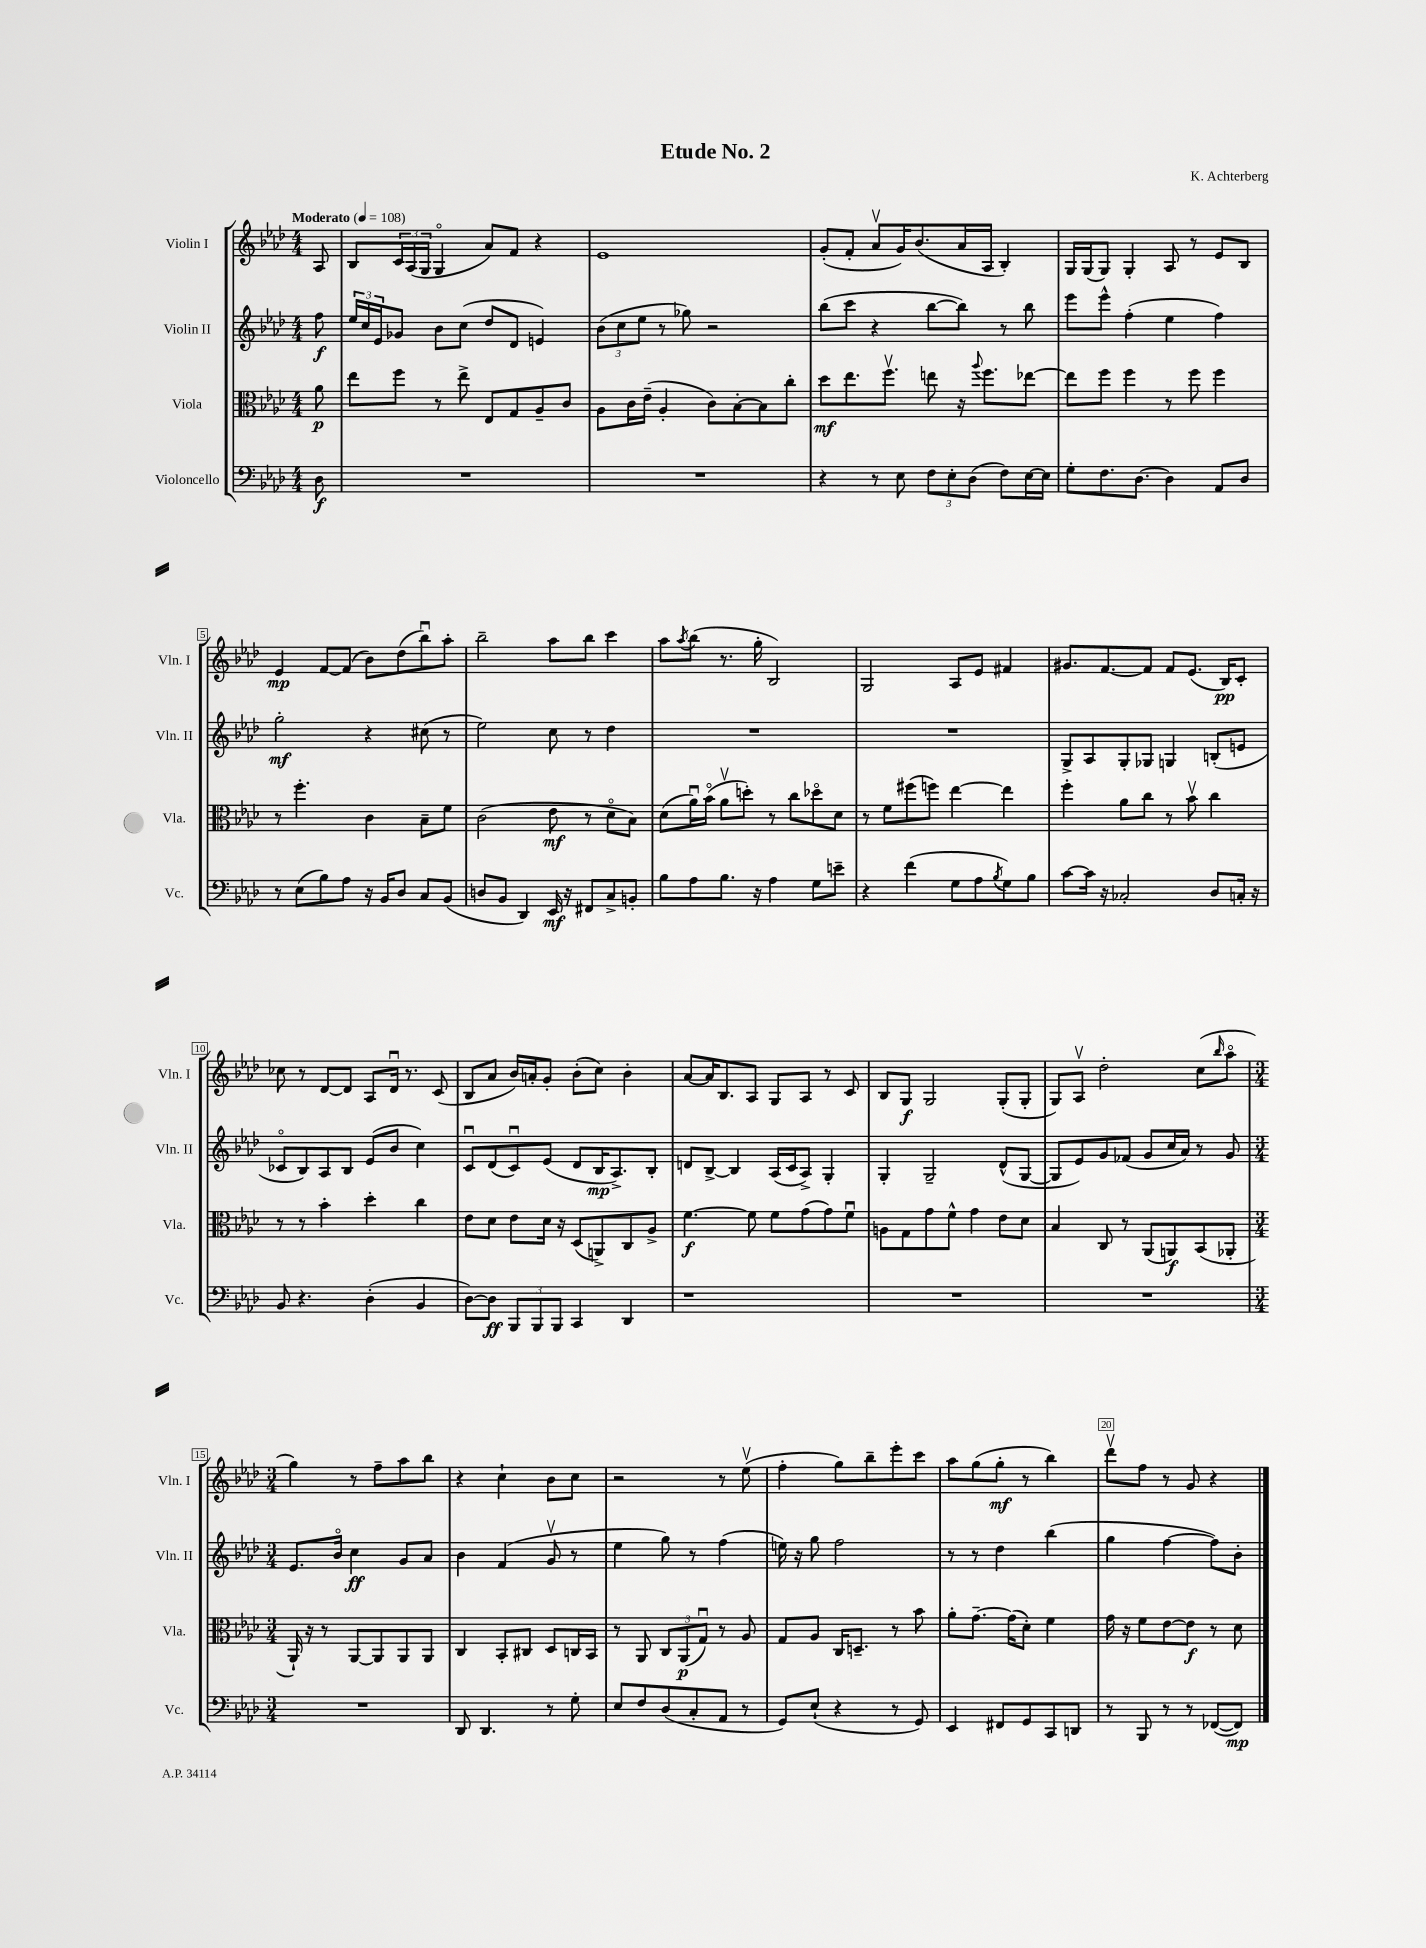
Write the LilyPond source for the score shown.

\header { title = "Etude No. 2" composer = "K. Achterberg" }
<<
\new StaffGroup <<
\new Staff = "s0" \with { instrumentName = "Violin I" shortInstrumentName = "Vln. I" } {
    \clef treble \key aes \major \numericTimeSignature \time 4/4 \partial 8 \tempo "Moderato" 4 = 108
    aes8 |
    bes8 \tuplet 3/2 { c'16 aes16( g16 } g4\flageolet aes'8) f'8 r4 |
    ees'1 |
    g'8-.( f'8-. aes'8\upbow g'16) bes'8.( aes'16 aes16 bes4-.) |
    g16 g16( g8) g4-. aes8 r8 ees'8 bes8 |
    ees'4\mp f'8~ f'8( bes'8) des''8( bes''8\downbow) aes''8-. |
    bes''2-- aes''8 bes''8 c'''4 |
    aes''8 \acciaccatura { aes''8 } bes''8( r8. g''16-. bes2) |
    g2 aes8 ees'8 fis'4 |
    gis'8. f'8.~ f'8 f'8 ees'8.( bes16\pp) c'8-. |
    ces''8 r8 des'8~ des'8 aes8 des'16\downbow r8. c'8( |
    bes8 aes'8 bes'16) a'16-. g'8-. bes'8-.( c''8) bes'4-. |
    aes'8~ aes'16 bes8. aes8 g8 aes8 r8 c'8 |
    bes8 g8\f g2 g8-.( g8-. |
    g8) aes8\upbow des''2-. c''8( \grace { bes''16 } aes''8\flageolet |
    \numericTimeSignature \time 3/4 g''4) r8 f''8-- aes''8 bes''8 |
    r4 c''4-! bes'8 c''8 |
    r2 r8 ees''8\upbow( |
    f''4-. g''8) bes''8-- ees'''8-. c'''8 |
    aes''8 g''8( g''8-.\mf r8 bes''4) |
    des'''8\upbow f''8 r8 g'8 r4 \bar "|." |
}
\new Staff = "s1" \with { instrumentName = "Violin II" shortInstrumentName = "Vln. II" } {
    \clef treble \key aes \major \numericTimeSignature \time 4/4 \partial 8
    f''8\f |
    \tuplet 3/2 { ees''16 c''16 ees'16 } ges'8 bes'8 c''8( des''8 des'8 e'4) |
    \tuplet 3/2 { bes'8( c''8 ees''8 } r8 ges''8) r2 |
    bes''8( c'''8 r4 bes''8~ bes''8) r8 bes''8 |
    ees'''8 ees'''8-^ f''4-.( ees''4 f''4) |
    g''2-.\mf r4 cis''8( r8 |
    ees''2) c''8 r8 des''4 |
    R1 |
    R1 |
    g8-> aes8 g8-. ges8 g4 b8-.( e'8 |
    ces'8\flageolet bes8) aes8 bes8 ees'8( bes'8 c''4) |
    c'8\downbow des'8( c'8\downbow) ees'8( des'8 bes16\mp aes8.->) bes8-. |
    d'8 bes8~-> bes4 aes16( c'16 aes8->) g4-. |
    g4-. g2-- des'8-^( g8~ |
    g8 ees'8) g'8 fes'8( g'8 c''16 aes'16) r8 g'8 |
    \numericTimeSignature \time 3/4 ees'8. bes'16\flageolet c''4\ff g'8 aes'8 |
    bes'4 f'4( g'8\upbow r8 |
    ees''4 g''8) r8 f''4( |
    e''16) r16 g''8 f''2 |
    r8 r8 des''4 bes''4( |
    g''4 f''4~ f''8) bes'8-. \bar "|." |
}
\new Staff = "s2" \with { instrumentName = "Viola" shortInstrumentName = "Vla." } {
    \clef alto \key aes \major \numericTimeSignature \time 4/4 \partial 8
    aes'8\p |
    ees''8 f''8 r8 ees''8-> ees8 g8 aes8-- c'8 |
    aes8 c'16 ees'16--( aes4-. c'8) bes8~-. bes8 c''8-. |
    des''8\mf ees''8. f''8.\upbow e''8 r16 \appoggiatura { aes''8 } f''8. ees''8~ |
    ees''8 f''8 f''4 r8 f''8 f''4 |
    r8 f''4.-. c'4 bes8-- f'8 |
    c'2( ees'8\mf r8 des'8\flageolet bes8) |
    des'8( aes'16\downbow) bes'16\flageolet( aes'8\upbow d''8-.) r8 c''8 des''8\flageolet des'8 |
    r8 f'8 fis''8( f''8) ees''4~ ees''4 |
    f''4-. aes'8 c''8 r8 bes'8\upbow c''4 |
    r8 r8 bes'4-. des''4-. c''4 |
    ees'8 des'8 ees'8 des'16 r16 des8( a,8->) c8 aes8-> |
    f'4.~\f f'8 f'8 g'8( g'8) f'8\downbow |
    a8 g8 g'8 f'8-^ g'4 ees'8 des'8 |
    bes4 c8 r8 aes,8( a,8\f) bes,8( aes,8-. |
    \numericTimeSignature \time 3/4 aes,16-!) r16 r8 aes,8~ aes,8 aes,8 aes,8 |
    c4 bes,8-. cis8 des8 c16 bes,16 |
    r8 aes,8 \tuplet 3/2 { c8 aes,8\p( g8\downbow) } r8 aes8 |
    g8 aes8 c16 d8.-- r8 bes'8 |
    aes'8-. g'8.~-- g'16( des'8-.) f'4 |
    g'16 r16 f'8 ees'8~ ees'8\f r8 des'8 \bar "|." |
}
\new Staff = "s3" \with { instrumentName = "Violoncello" shortInstrumentName = "Vc." } {
    \clef bass \key aes \major \numericTimeSignature \time 4/4 \partial 8
    des8\f |
    R1 |
    R1 |
    r4 r8 ees8 \tuplet 3/2 { f8 ees8-. des8( } f8) ees16~ ees16 |
    g8-. f8. des8.~ des4 aes,8 des8 |
    r8 ees8( bes8) aes8 r16 bes,16 des8 c8 bes,8( |
    d8 bes,8 des,4) ees,16\mf r16 fis,8 c8-> b,8-. |
    bes8 aes8 bes8. r16 aes4 g8 e'8-- |
    r4 f'4( g8 aes8 \acciaccatura { bes8 } g8) bes8 |
    c'8~ c'16 r16 ces2-. des8 c16-. r16 |
    bes,8 r4. des4-.( bes,4 |
    des8~) des8\ff \tuplet 3/2 { bes,,8 bes,,8 bes,,8 } c,4 des,4 |
    r1 |
    R1 |
    R1 |
    \numericTimeSignature \time 3/4 R2. |
    des,8 des,4. r8 g8-. |
    ees8 f8 des8( c8-. aes,8 r8 |
    g,8) ees8-!( r4 r8 g,8) |
    ees,4 fis,8 g,8 c,8 d,8 |
    r8 bes,,8 r8 r8 fes,8~( fes,8\mp) \bar "|." |
}
>>
>>
\layout { \context { \Score \override BarNumber.break-visibility = ##(#f #t #t) barNumberVisibility = #(every-nth-bar-number-visible 5) \override BarNumber.stencil = #(make-stencil-boxer 0.1 0.3 ly:text-interface::print) } }
